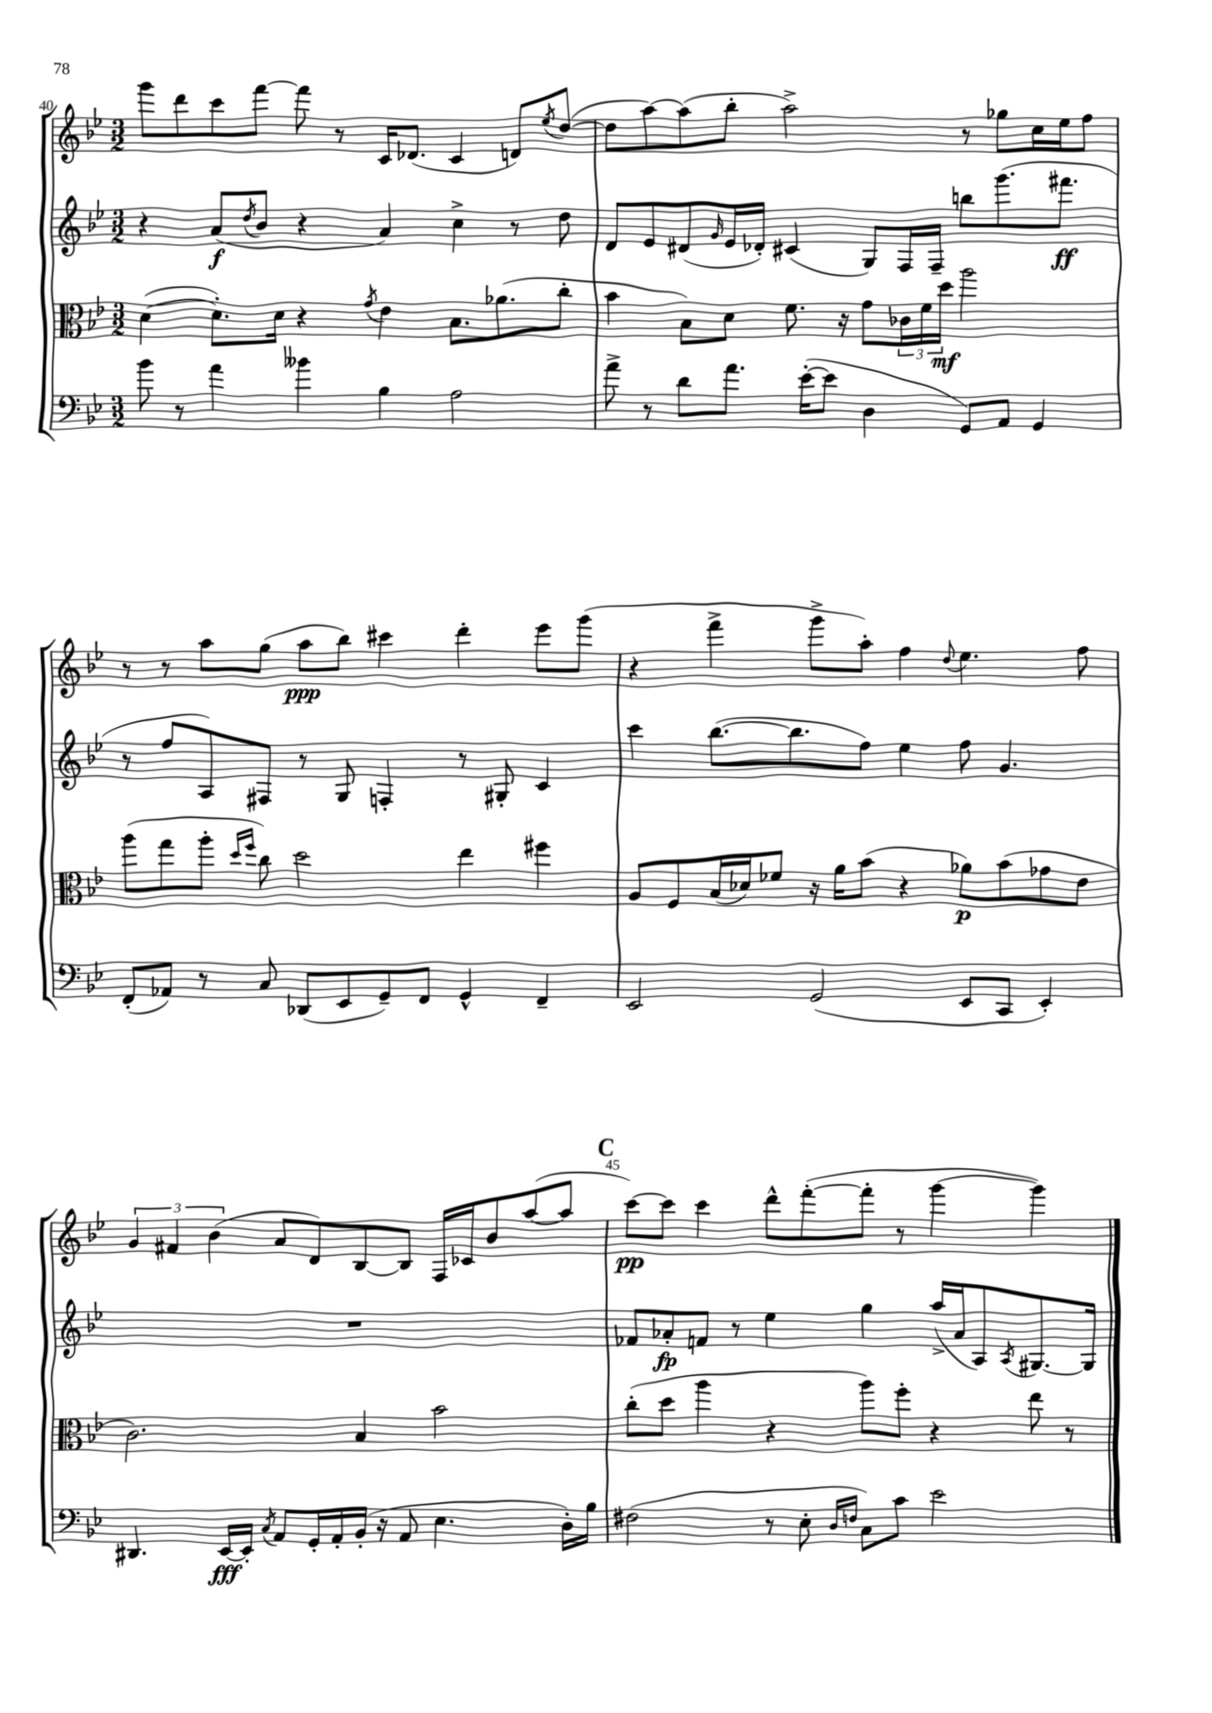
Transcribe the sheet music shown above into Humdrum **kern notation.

**kern	**kern	**kern	**kern
*staff4	*staff3	*staff2	*staff1
*clefF4	*clefC3	*clefG2	*clefG2
*k[b-e-]	*k[b-e-]	*k[b-e-]	*k[b-e-]
*M3/2	*M3/2	*M3/2	*M3/2
8b-\	([4d\	4r	8ggg\L
8r	.	.	8ddd\
4a\	8.d'\]L)	(8a/L	8ccc\
.	.	8qdd/	.
.	.	8b-/J	[8fff\J
.	16d\Jk	.	.
4b--\	4r	4r	8fff\]
.	.	.	8r
.	8qg/	.	.
4B-\	4e-\	4a/)	16c/LK
.	.	.	(8.d-/J
2A\	8.B-\L	4cc^\	4c/
.	(8.a-\	.	.
.	.	8r	8d/L)
.	.	.	8qee-/
.	8cc'\J	8dd\	([8dd/J
=	=	=	=
8a^\	4b-\	8d/L	8dd\]L
8r	.	8e-/	[8aa\)
8d\L	8B-\L)	(8d#/	(8aa\]
.	.	16qqg/	.
8.a\J	8d\J	16e-/L	8bb-'\J
.	.	16d-'/JJ)	.
.	8.f\	(4c#/	2aa^\)
([16e-'\LK	.	.	.
8e-\]J	.	.	.
.	16r	.	.
4D\	8g\L	8G/L)	.
.	24c-\L	16F/L	.
.	24f\	.	.
.	.	16F~/JJ	.
.	24dd\JJ	.	.
8GG/L)	2aa\	8bb\L	8r
8AA/J	.	(8.ggg\	8gg-\L
4GG/	.	.	16cc\L
.	.	8.fff#\J	16ee-\J
.	.	.	8ff\J
=	=	=	=
(8FF'/L	(8aa\L	8r	8r
8AA-/J)	8gg\	8ff/L	8r
8r	8aa'\J	8A/)	8aa\L
.	16qqdd/LL	.	.
.	16qqff/JJ	.	.
8C/	8cc\)	8F#/J	(8gg\J
(8DD-/L	2dd\	8r	8aa\L
8EE-/	.	8G/	8bb-\J)
8GG~/)	.	4F'/	4ccc#\
8FF/J	.	.	.
4GG^^/	4ee-\	8r	4ddd'\
.	.	8G#'/	.
4FF~/	4ff#\	4c/	8eee-\L
.	.	.	(8ggg\J
=	=	=	=
2EE-/	8A/L	4ccc\	4r
.	8F/	.	.
.	(16B-/L	([8.bb-\L	4fff^\
.	16d-/J)	.	.
.	8f-/J	.	.
.	.	8.bb-\]	.
(2GG/	16r	.	8ggg^\L
.	16a\LK	.	.
.	(8b-\J	8ff\J)	8aa'\J)
.	4r	4ee-\	4ff\
.	.	.	8qqdd/
8EE-/L	8a-\L)	8ff\	4.ee-\
8CC/J	(8b-\	4.g/	.
4EE-'/)	8g-\	.	.
.	8e-\J	.	8ff\
=	=	=	=
4.DD#/	2.c\)	1.r	6g/
.	.	.	6f#/
.	.	.	(6b-\
[16EE-/LL	.	.	.
16EE-'/]JJ	.	.	.
8qC/	.	.	.
8AA/L	.	.	8a/L
16GG'/L	.	.	8d/)
16AA'/	.	.	.
(16BB-'/JJ	4B-/	.	[8B-/
16r	.	.	.
8AA/	.	.	8B-/]J
4.E-\	2b-\	.	16F/LL
.	.	.	16c-/J
.	.	.	8b-/
.	.	.	([8aa/
16D'\LL)	.	.	8aa/]J
16B-\JJ	.	.	.
=	=	=	=
(2F#\	(8cc'\L	8f-/L	[8ccc\L)
.	8dd\J	8a-'/	8ccc\]J
.	4aa\	8f/J	4ccc\
.	.	8r	.
8r	4r	4ee-\	8ddd^^\L
8E-'\	.	.	([8fff'\
16qqD/LL	.	.	.
16qqF/JJ	.	.	.
8C\L)	8aa\L)	4gg\	8fff'\]J
8c\J	8ff'\J	.	8r
2e-\	4r	(16aa^/LL	[4ggg\
.	.	16a-/J	.
.	.	8A/)	.
.	.	8qA/	.
.	8ee-\	[8.G#/	4ggg\])
.	8r	.	.
.	.	16G#/]Jk	.
==	==	==	==
*-	*-	*-	*-
